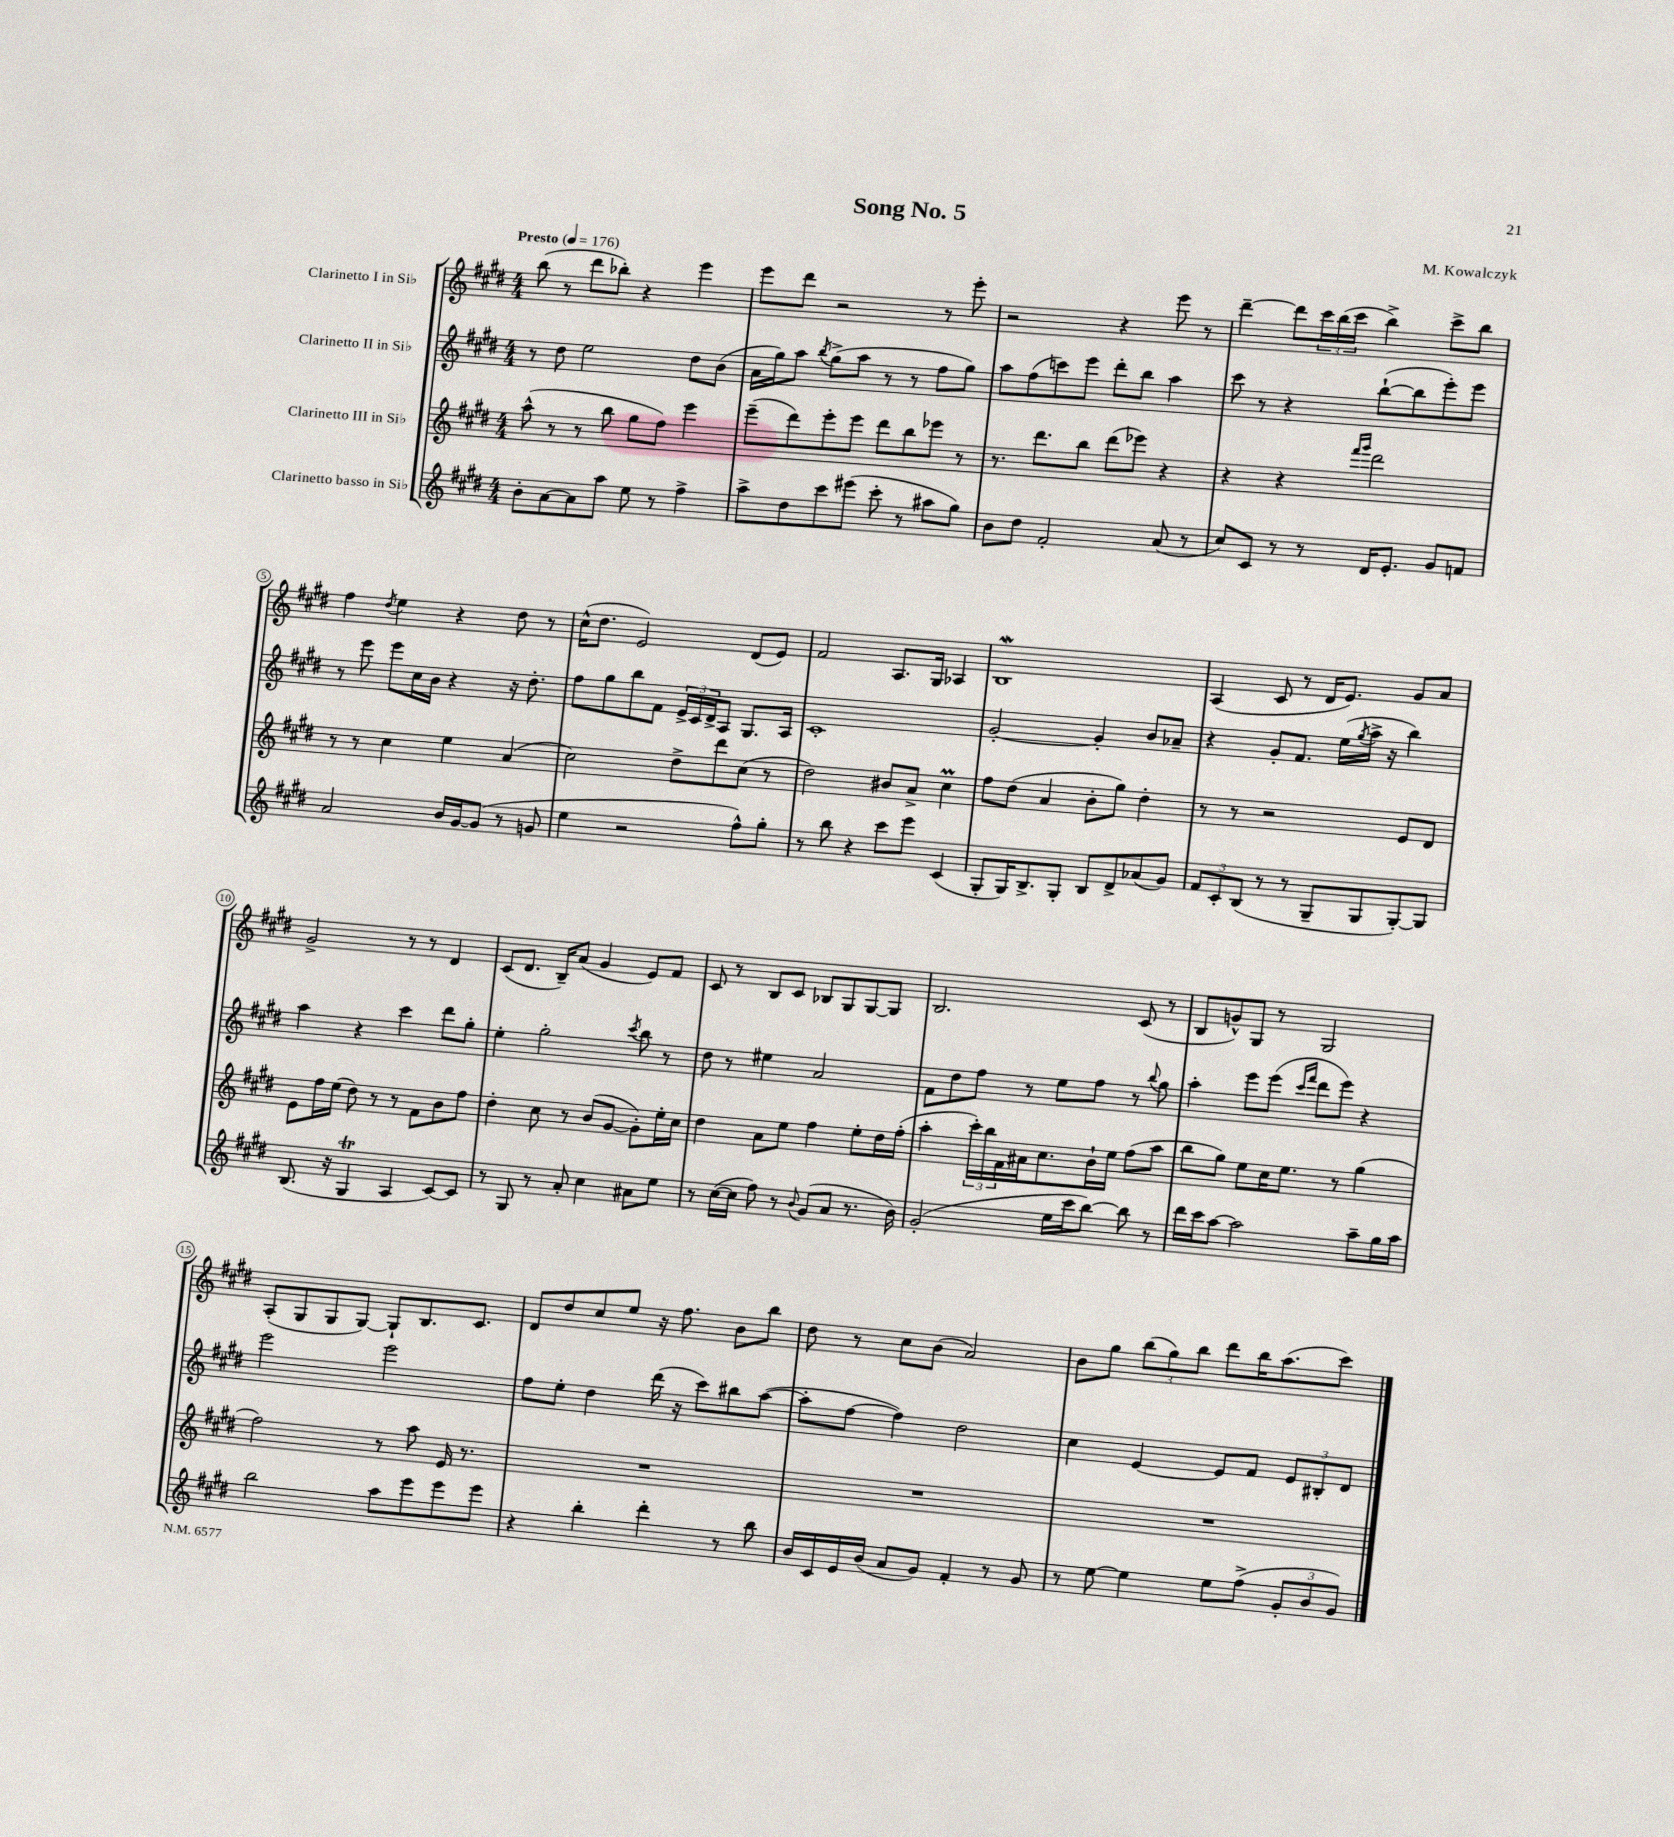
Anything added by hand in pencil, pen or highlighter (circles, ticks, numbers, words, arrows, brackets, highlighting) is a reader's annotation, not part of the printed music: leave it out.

**kern	**kern	**kern	**kern
*staff4	*staff3	*staff2	*staff1
*clefG2	*clefG2	*clefG2	*clefG2
*k[f#c#g#d#]	*k[f#c#g#d#]	*k[f#c#g#d#]	*k[f#c#g#d#]
*M4/4	*M4/4	*M4/4	*M4/4
*MM176	*MM176	*MM176	*MM176
8b'\L	(8aa^^\	8r	(8bb\
[8a\	8r	8dd#\	8r
8a\]	8r	2ee\	8ddd#\L
8aa\J	8bb\	.	8bb-'\J)
8ee\	8gg#\L	.	4r
8r	8ff#\J)	.	.
4ff#^\	4eee\	8dd#\L	4eee\
.	.	(8b\J	.
=	=	=	=
8aa^\L	(8eee~\L	16a\LL	8eee\L
.	.	16gg#\J)	.
8dd#\	8ddd#\)	8aa\J	8ddd#\J
.	.	8qbb/	.
8ccc#\	8eee'\	(8gg#^\L	2r
(8eee#\J	8eee\J	8aa\J	.
8ccc#'\	8ddd#\L	8r	.
8r	8bb\	8r	.
8aa#\L	8eee-\J	8ff#\L	8r
8gg#\J)	8r	8gg#\J)	8eee'\
=	=	=	=
8b\L	8.r	8aa\L	2r
8dd#\J	.	(8ff#\	.
.	8.ddd#\L	.	.
2f#'/	.	8ccc\)	.
.	8bb\J	8eee\J	.
.	(8ddd#\L	8ddd#'\L	4r
.	8eee-\J)	8bb\J	.
(8a/	4r	4aa\	8eee\
8r	.	.	8r
=	=	=	=
8cc#/L)	4r	8ccc#\	[4ddd#~\
8c#/J	.	8r	.
8r	4r	4r	8ddd#\]L
8r	.	.	24ccc#\L
.	.	.	(24bb\
.	.	.	24ccc#\JJ
.	16qqfff#/LL	.	.
.	16qqggg#/JJ	.	.
16d#/LK	2ddd#\	([8bb`\L	4bb^\)
8.e'/J	.	.	.
.	.	8bb\]	.
8g#/L	.	8eee'\)	8ccc#^\L
8f/J	.	8eee\J	8bb\J
=	=	=	=
2a/	8r	8r	4ff#\
.	8r	8eee\	.
.	.	.	8qdd#/
.	4cc#\	8eee\L	4ee\
.	.	16cc#\L	.
.	.	16b\JJ	.
16b/LL	4ee\	4r	4r
[16g#/J	.	.	.
(8g#/]J	.	.	.
8r	(4a/	16r	8dd#\
.	.	8.dd#'\	.
8g/	.	.	8r
=	=	=	=
4ee\	2cc#\)	8ff#\L	(16cc#^^\LK
.	.	.	8.dd#\J
.	.	8gg#\	.
2r	.	8bb\	2e/)
.	.	8f#\J	.
.	8dd#^\L	24e^/LL	.
.	.	24c#/	.
.	.	24d#^/J	.
.	8ddd#\	8A/J	.
8ff#^^\L)	(8cc#\J	8.G#/L	(8d#/L
8gg#'\J	8r	.	8e/J)
.	.	16A/Jk	.
=	=	=	=
8r	2dd#\)	1c#'	2f#/
8bb\	.	.	.
4r	.	.	.
8ccc#\L	8b#/L	.	8.A/L
8eee\J	8a^/J	.	.
.	.	.	16G#/Jk
(4c#/	4cc#\	.	4A-/
=	=	=	=
8G#'/L	8ff#\L	[2g#'/	1B
16G#/K)	(8dd#\J	.	.
8.B^/	.	.	.
.	4a/	.	.
8G#'/J	.	.	.
8B/L	8b'\L	4g#'/]	.
8d#^/	8gg#\J)	.	.
(8a-/	4dd#'\	8b/L	.
8g#/J)	.	8a-~/J	.
=	=	=	=
12f#/L	8r	4r	(4A/
12c#'/	.	.	.
.	8r	.	.
(12B/J	.	.	.
8r	2r	8g#'/L	8c#/
8r	.	8.f#/J	8r
8G#~/L	.	.	16d#/LK
.	.	(16ee\LL	8.e/J)
.	.	8qgg#/	.
8G#/	.	16aa^\JJ	.
.	.	16r	.
[8G#'/)	8e/L	4bb\)	8g#/L
8G#/]J	8d#/J	.	8a/J
=	=	=	=
(8.B/	8e\L	4aa\	2g#^/
.	16ff#\L	.	.
16r	(16ee\JJ	.	.
4G#/	8dd#\)	4r	.
.	8r	.	.
4A/	8r	4ccc#\	8r
.	8f#\L	.	8r
[8c#/L)	8b\	8ddd#\L	4d#/
8c#/]J	8ff#\J	8gg#'\J	.
=	=	=	=
8r	4dd#'\	4ee'\	(8c#/L
8G#/	.	.	8.d#/J
8r	8cc#\	2gg#'\	.
.	.	.	16B~/LK)
8a'/	8r	.	(8a/J
4cc#\	(8b/L	.	4g#/
.	[8g#/J	.	.
.	.	8qccc#/	.
8a#\L	8g#'\]L)	8bb\	8e/L)
8ee\J	16ee'\L	8r	8f#/J
.	16cc#\JJ	.	.
=	=	=	=
8r	4dd#\	8dd#\	8c#/
([16cc#\LL	.	8r	8r
16cc#\]JJ	.	.	.
8ff#\)	8a\L	4ee#\	8B/L
8r	8ee\J	.	8c#/J
8qqb/	.	.	.
(8g#/L	4ff#\	2a/	8B-/L
8a/J	.	.	8G#/
8.r	8ee'\L	.	[8G#/
.	16dd#\L	.	8G#/]J
16b\)	(16ff#'\JJ	.	.
=	=	=	=
(2g#'/	4aa'\	8f#\L	2.B/
.	.	8dd#\	.
.	24ccc#'\LL)	8ff#\J	.
.	24bb\	.	.
.	24f#\	.	.
.	16a#\J	8r	.
.	8.cc#\	.	.
16ee\LL	.	8ee\L	.
16ccc#\J	.	.	.
[8bb\J)	16b`\L	8ff#\J	.
.	16ee\JJ	.	.
8bb\]	(8ff#\L	8r	(8c#/
.	.	8qqbb/	.
8r	8aa\J	8gg#\	8r
=	=	=	=
16ddd#\LL	8bb\L	4aa'\	8B/L
16ccc#\J	.	.	.
[8aa\J	8gg#\J)	.	8g^^/)
2aa\]	8ee\L	8eee\L	8G#/J
.	16cc#\K	(8eee\J	8r
.	8.ee\J	.	.
.	.	16qqccc#/LL	.
.	.	16qqfff#/JJ	.
.	.	8ddd#\L	2G#/
.	8r	8eee\J)	.
8aa~\L	(4gg#\	4r	.
16gg#\L	.	.	.
16aa\JJ	.	.	.
=	=	=	=
2bb\	2ff#\)	2eee\	(8A'/L
.	.	.	8G#/
.	.	.	8G#/
.	.	.	[8G#/J)
8aa\L	8r	2eee\	8G#`/]L
8eee\	8aa\	.	8.B/
8eee\	16e/	.	.
.	8.r	.	8.c#/J
8eee\J	.	.	.
=	=	=	=
4r	1r	8ff#\L	8d#/L
.	.	8ee'\J	8dd#/
4bb'\	.	4dd#\	8cc#/
.	.	.	8ee/J
4ddd#'\	.	(16ddd#\	16r
.	.	16r	8.ff#\
.	.	8ccc#\L)	.
8r	.	8bb#\	8b\L
8bb\	.	([8aa\J	8bb\J
=	=	=	=
16b/LL	1r	8aa'\]L	8dd#\
16c#/	.	.	.
16e/	.	[8ff#\J	8r
(16b/JJ	.	.	.
8a/L	.	4ff#\])	8cc#\L
8g#/J)	.	.	(8b\J
4f#'/	.	2dd#\	2a/)
8r	.	.	.
8g#/	.	.	.
=	=	=	=
8r	1r	4cc#\	8b\L
[8ee\	.	.	8gg#\J
4ee\]	.	[4e/	(12bb\L
.	.	.	12gg#\)
.	.	.	12bb\J
8ee\L	.	8e/]L	8ddd#\L
(8ff#^\J	.	8f#/J	16bb\K
.	.	.	(8.aa\
12g#'/L	.	12e/L	.
12b/	.	12B#'/	.
.	.	.	8ccc#\J)
12g#/J)	.	12d#/J	.
==	==	==	==
*-	*-	*-	*-
